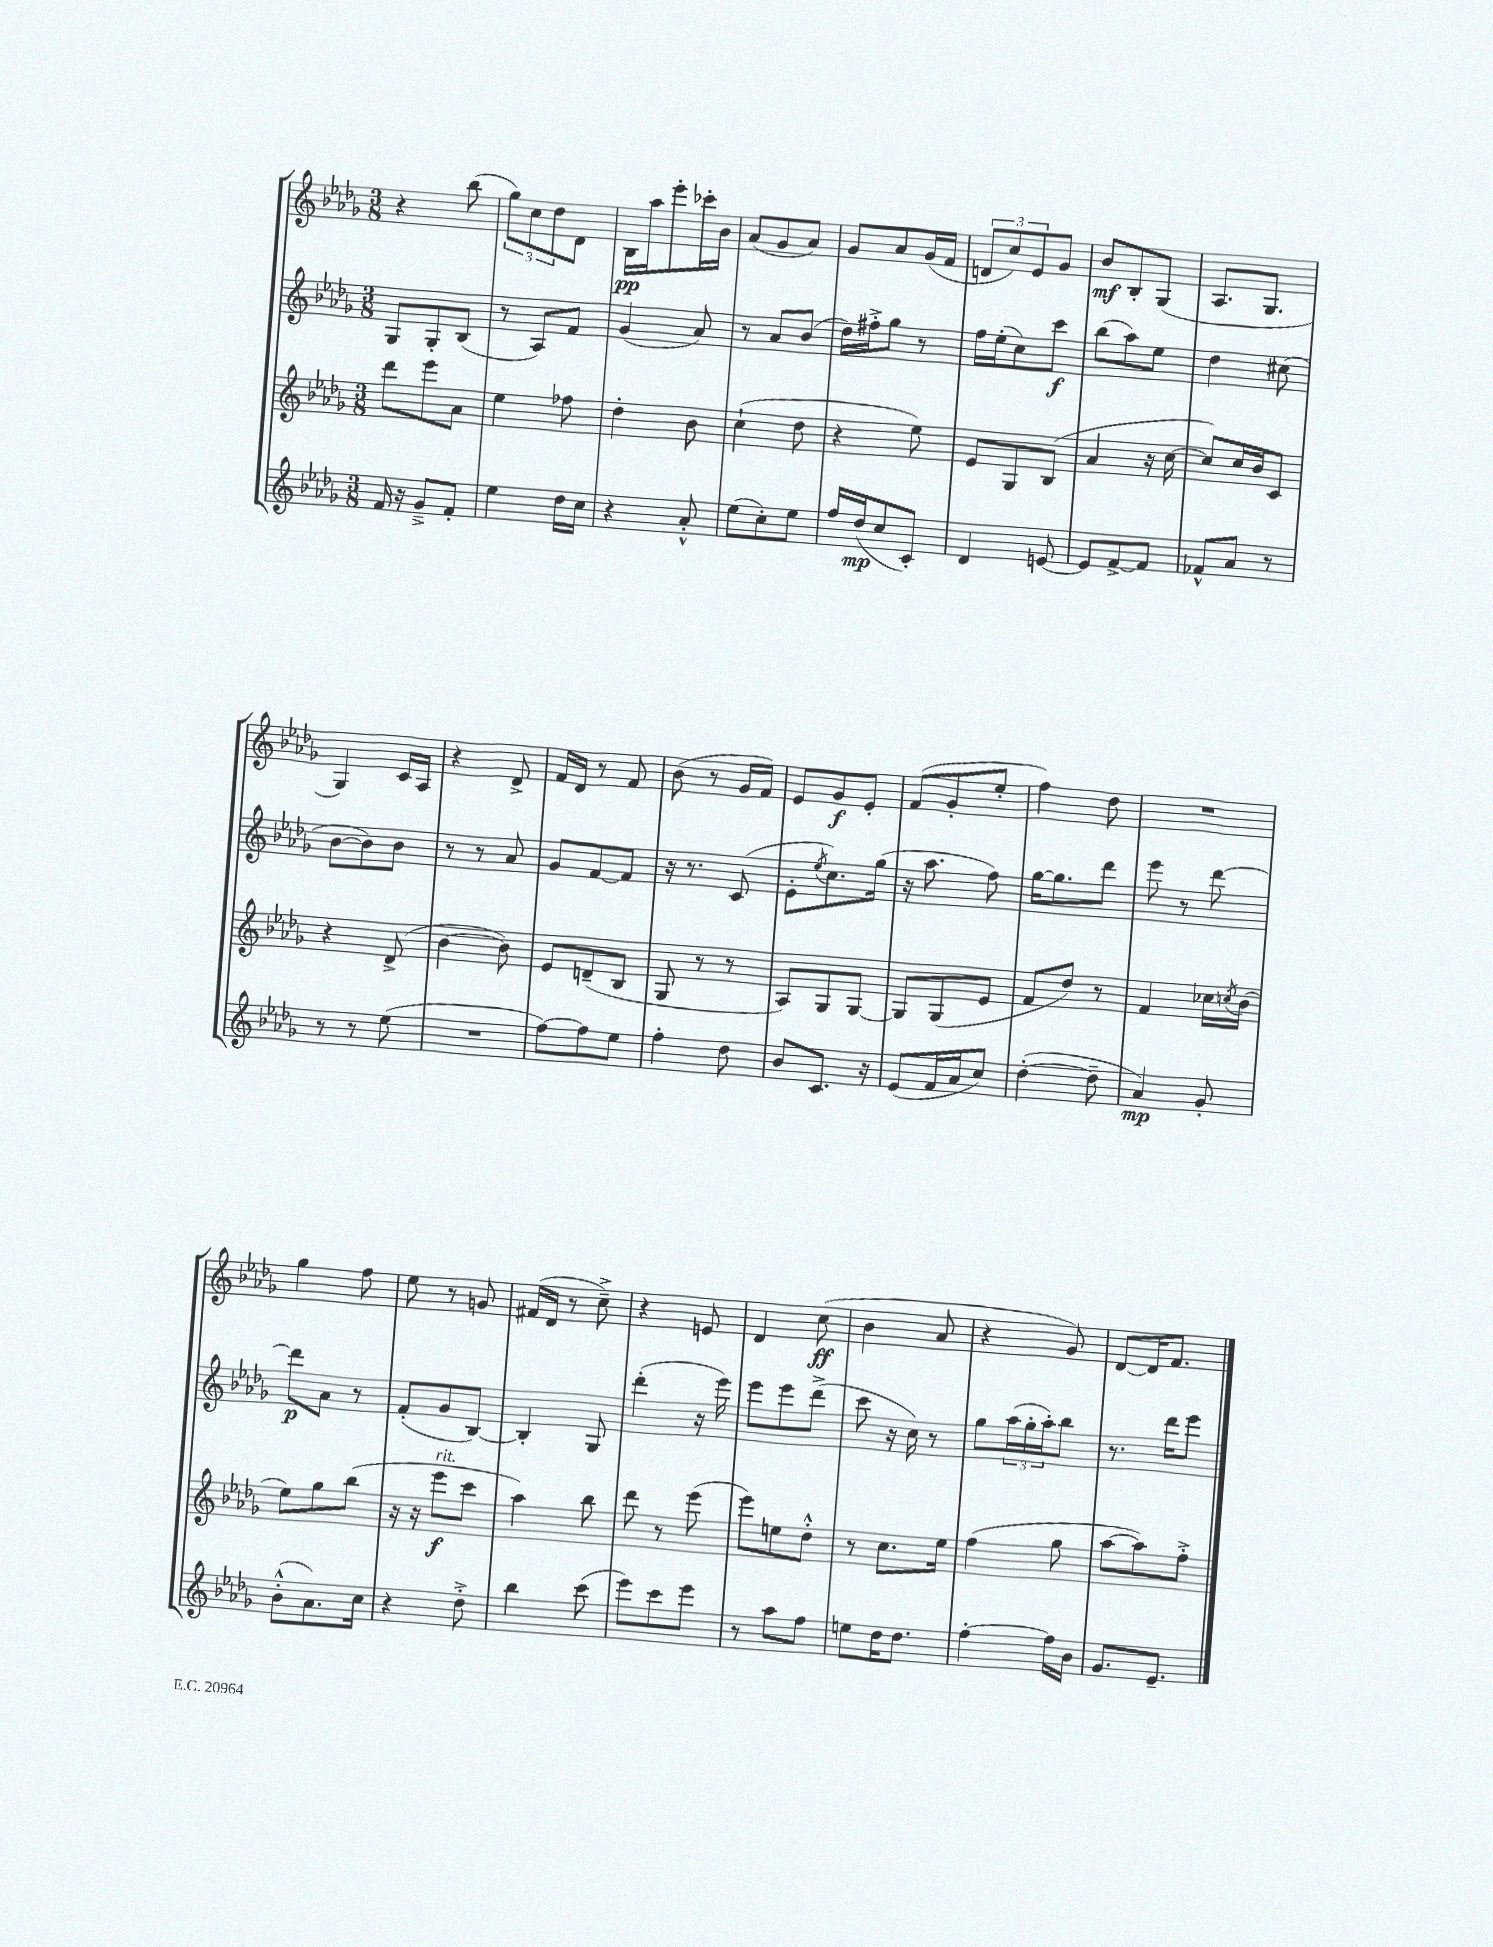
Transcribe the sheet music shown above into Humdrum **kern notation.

**kern	**dynam	**kern	**dynam	**kern	**dynam	**kern	**dynam
*part4	*part4	*part3	*part3	*part2	*part2	*part1	*part1
*staff4	*staff4	*staff3	*staff3	*staff2	*staff2	*staff1	*staff1
*clefG2	*	*clefG2	*	*clefG2	*	*clefG2	*
*k[b-e-a-d-g-]	*	*k[b-e-a-d-g-]	*	*k[b-e-a-d-g-]	*	*k[b-e-a-d-g-]	*
*M3/8	*	*M3/8	*	*M3/8	*	*M3/8	*
=5	=5	=5	=5	=5	=5	=5	=5
16f/	.	8ddd-\L	.	8G-/L	.	4r	.
16r	.	.	.	.	.	.	.
8g-~^/L	.	8eee-\	.	8G-'/	.	.	.
8f'/J	.	8a-\J	.	(8B-/J	.	(8bb-\	.
=6	=6	=6	=6	=6	=6	=6	=6
4ee-\	.	4ee-\	.	8r	.	12gg-\L)	.
.	.	.	.	.	.	12cc\	.
.	.	.	.	8A-/L)	.	.	.
.	.	.	.	.	.	12dd-\	.
16dd-\LL	.	8ff-X\	.	8f/J	.	8d-\J	.
16cc\JJ	.	.	.	.	.	.	.
=7	=7	=7	=7	=7	=7	=7	=7
4r	.	4dd-'\	.	(4g-/	.	16B-\LL	pp
.	.	.	.	.	.	16aa-\J	.
.	.	.	.	.	.	8eee-'\	.
8a-'^^/	.	8b-\	.	8a-/)	.	16ccc-X'\L	.
.	.	.	.	.	.	16b-\JJ	.
=8	=8	=8	=8	=8	=8	=8	=8
(8ee-\L	.	(4cc`\	.	8r	.	(8a-/L	.
8cc'\)	.	.	.	8a-/L	.	8g-/	.
8ee-\J	.	8dd-\	.	(8b-/J	.	8a-/J)	.
=9	=9	=9	=9	=9	=9	=9	=9
16ff/LL	.	4r	.	16dd-\LL)	.	8g-/L	.
(16dd-/J	mp	.	.	16ff#X'^\J	.	.	.
8cc/	.	.	.	8gg-\J	.	8a-/	.
8c'/J)	.	8ee-\)	.	8r	.	(16g-/L	.
.	.	.	.	.	.	16f/JJ	.
=10	=10	=10	=10	=10	=10	=10	=10
4d-/	.	8e-/L	.	16ff\LL	.	12dn/L	.
.	.	.	.	(16ee-'\J	.	.	.
.	.	.	.	.	.	12cc/)	.
.	.	8G-/	.	8cc\)	.	.	.
.	.	.	.	.	.	12e-/	.
[8en/	.	(8B-/J	.	8ccc\J	f	8g-/J	.
=11	=11	=11	=11	=11	=11	=11	=11
8e/L]	.	4a-/	.	(8bb-\L	.	8b-/L	mf
[8f^/	.	.	.	8aa-\)	.	8B-'/	.
8f/J]	.	16r	.	8ee-\J	.	(8G-/J	.
.	.	[16cc\	.	.	.	.	.
=12	=12	=12	=12	=12	=12	=12	=12
8f-X^^/L	.	8cc/L])	.	4dd-\	.	8.A-/L	.
8a-/J	.	16cc/L	.	.	.	.	.
.	.	16b-/J	.	.	.	8.G-/J	.
8r	.	8c/J	.	(8cc#X\	.	.	.
!!LO:LB:g=z
=13	=13	=13	=13	=13	=13	=13	=13
8r	.	4r	.	[8b-\L	.	4G-/)	.
8r	.	.	.	8b-\])	.	.	.
(8ee-\	.	(8d-^/	.	8b-\J	.	16c/LL	.
.	.	.	.	.	.	16A-/JJ	.
=14	=14	=14	=14	=14	=14	=14	=14
4.r	.	[4b-\	.	8r	.	4r	.
.	.	.	.	8r	.	.	.
.	.	8b-\])	.	8a-/	.	8d-^/	.
=15	=15	=15	=15	=15	=15	=15	=15
[8ff\L)	.	8e-/L	.	8g-/L	.	16f/LL	.
.	.	.	.	.	.	16d-/JJ	.
8ff\]	.	(8dn~/	.	[8f/	.	8r	.
8ee-\J	.	8B-/J	.	8f/J]	.	8f/	.
=16	=16	=16	=16	=16	=16	=16	=16
4ff'\	.	8G-/	.	16r	.	(8b-\	.
.	.	.	.	8.r	.	.	.
.	.	8r	.	.	.	8r	.
8dd-\	.	8r	.	(8c/	.	16g-/LL	.
.	.	.	.	.	.	16f/JJ)	.
=17	=17	=17	=17	=17	=17	=17	=17
8b-/L	.	8A-/L)	.	8e-'\L	.	8e-/L	.
.	.	.	.	8qee-/	.	.	.
8.c/J	.	8G-/	.	8.cc\)	.	8g-/	f
.	.	[8G-/J	.	.	.	8e-'/J	.
16r	.	.	.	(16gg-\Jk	.	.	.
=18	=18	=18	=18	=18	=18	=18	=18
(8e-/L	.	8G-/L]	.	16r	.	(8f/L	.
.	.	.	.	8.aa-\	.	.	.
16f/L	.	(8G-/	.	.	.	8g-'/	.
16a-/J	.	.	.	.	.	.	.
8cc/J)	.	8e-/J	.	8ff\)	.	8ee-'/J	.
=19	=19	=19	=19	=19	=19	=19	=19
([4dd-'\	.	8f/L	.	[16gg-\KL	.	4ff\)	.
.	.	.	.	8.gg-\]	.	.	.
.	.	8dd-/J)	.	.	.	.	.
8dd-~\]	.	8r	.	8ddd-\J	.	8dd-\	.
=20	=20	=20	=20	=20	=20	=20	=20
4a-/)	mp	4f/	.	8eee-\	.	4.r	.
.	.	.	.	8r	.	.	.
8g-'/	.	16cc-X\LL	.	[8ddd-\	.	.	.
.	.	8qccn/	.	.	.	.	.
.	.	(16b-\JJ	.	.	.	.	.
!!LO:LB:g=z
=21	=21	=21	=21	=21	=21	=21	=21
(8b-'^^\L	.	8ee-\L)	.	8ddd-\L]	p	4gg-\	.
8.a-\)	.	8gg-\	.	8a-\J	.	.	.
.	.	(8bb-\J	.	8r	.	8ff\	.
16cc\Jk	.	.	.	.	.	.	.
=22	=22	=22	=22	=22	=22	=22	=22
4r	.	16r	.	(8f'/L	.	8ee-\	.
.	.	16r	.	.	.	.	.
!	!	!LO:TX:a:i:t=rit.	!	!	!	!	!
.	.	8eee-\L	f	8g-/	.	8r	.
8dd-'^\	.	8ccc\J	.	[8B-/J)	.	8gn/	.
=23	=23	=23	=23	=23	=23	=23	=23
4bb-\	.	4aa-\)	.	4B-'/]	.	(16f#X/LL	.
.	.	.	.	.	.	16d-/JJ	.
.	.	.	.	.	.	8r	.
(8ccc\	.	8bb-\	.	8G-/	.	8cc~^\)	.
=24	=24	=24	=24	=24	=24	=24	=24
8eee-\L)	.	8ddd-\	.	(4ddd-'\	.	4r	.
8ccc\	.	8r	.	.	.	.	.
8eee-\J	.	(8eee-\	.	16r	.	8en/	.
.	.	.	.	16eee-\)	.	.	.
=25	=25	=25	=25	=25	=25	=25	=25
8r	.	8eee-\L)	.	8eee-\L	.	4d-/	.
8aa-\L	.	8een\	.	8eee-\	.	.	.
8ff\J	.	8dd-'^^\J	.	(8ddd-^\J	.	(8cc\	ff
=26	=26	=26	=26	=26	=26	=26	=26
8een\L	.	8r	.	8ccc\	.	4b-\	.
16dd-\K	.	8.cc\L	.	16r	.	.	.
8.dd-\J	.	.	.	16cc\)	.	.	.
.	.	.	.	8r	.	8a-/	.
.	.	16ee-\Jk	.	.	.	.	.
=27	=27	=27	=27	=27	=27	=27	=27
[4ff'\	.	(4ff\	.	8gg-\L	.	4r	.
.	.	.	.	(24aa-\L	.	.	.
.	.	.	.	24gg-'\	.	.	.
.	.	.	.	24aa-'\J)	.	.	.
16ff\LL]	.	8gg-\	.	8bb-\J	.	8g-/)	.
16b-\JJ	.	.	.	.	.	.	.
=28	=28	=28	=28	=28	=28	=28	=28
8.g-/L	.	[8aa-\L	.	8.r	.	[8d-/L	.
.	.	8aa-\])	.	.	.	16d-/K]	.
8.e-~/J	.	.	.	16ddd-\KL	.	8.f/J	.
.	.	8ff'^\J	.	8eee-\J	.	.	.
==	==	==	==	==	==	==	==
*-	*-	*-	*-	*-	*-	*-	*-
